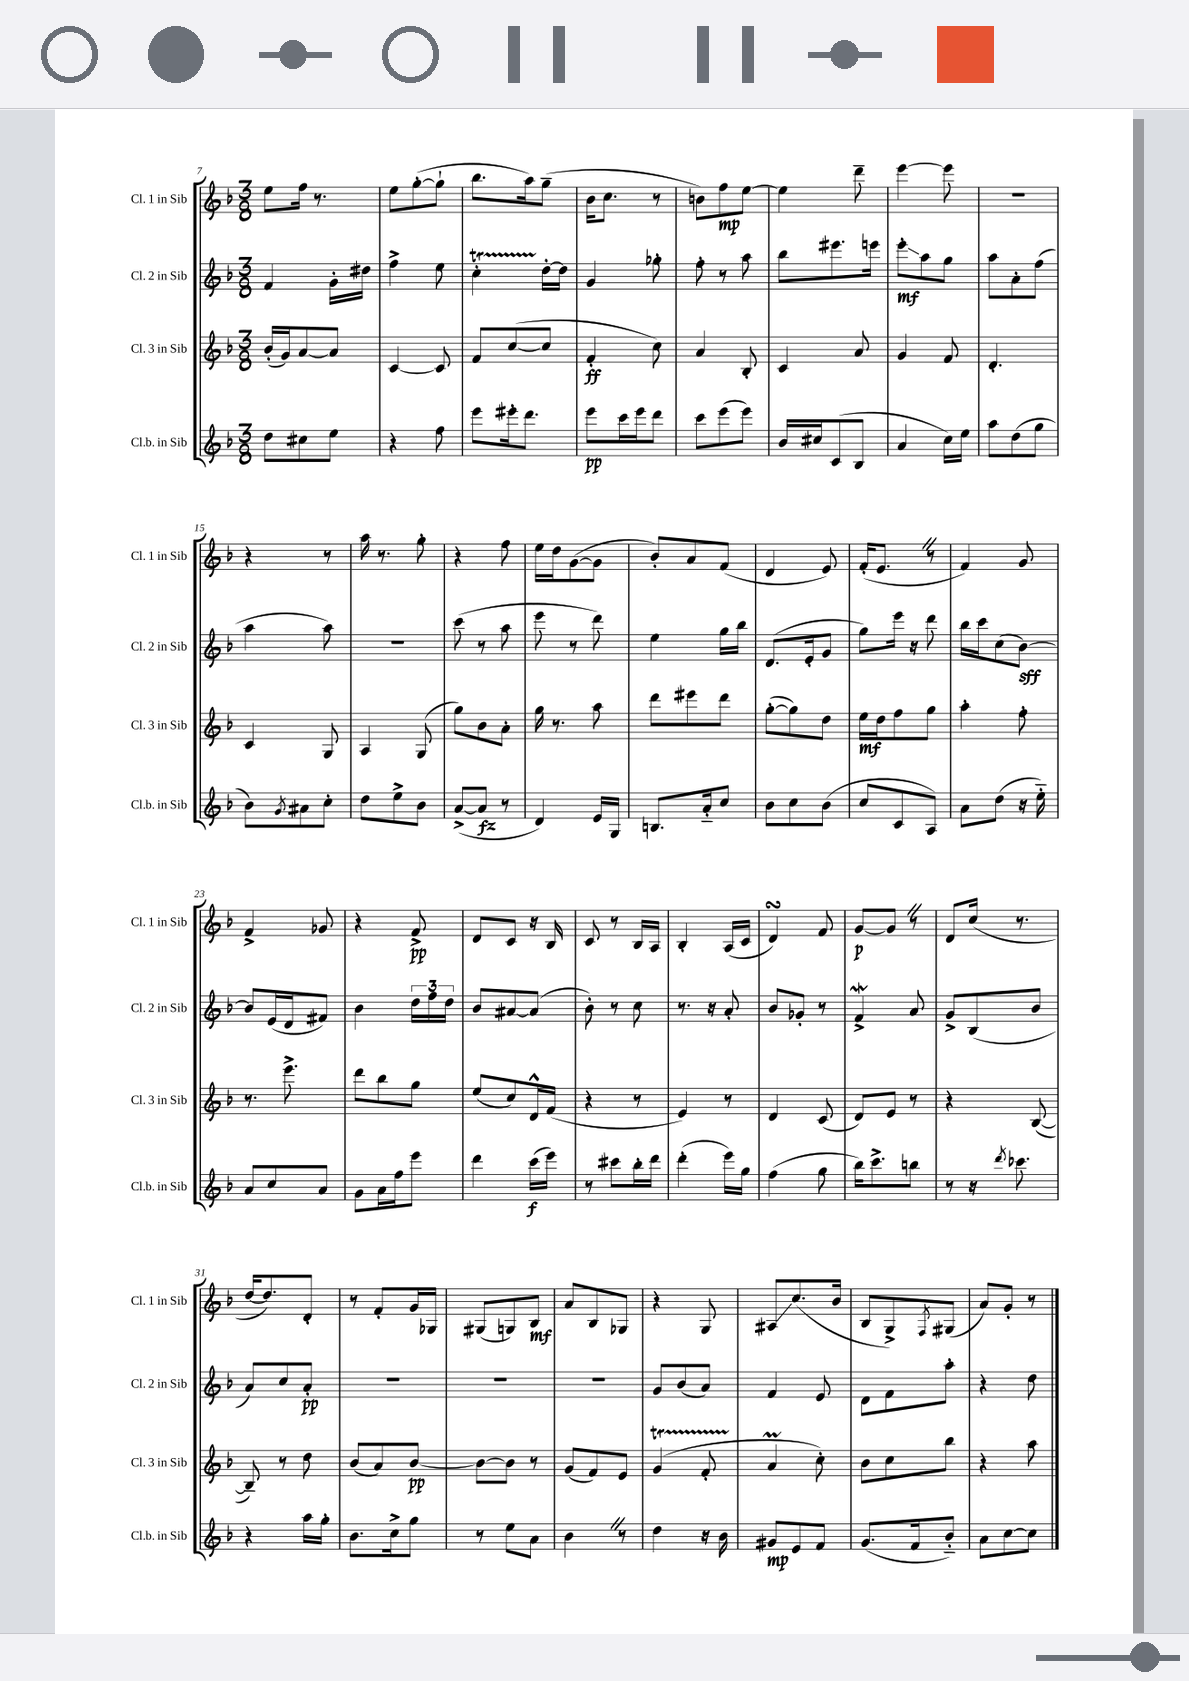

**kern	**kern	**kern	**kern
*staff4	*staff3	*staff2	*staff1
*clefG2	*clefG2	*clefG2	*clefG2
*k[b-]	*k[b-]	*k[b-]	*k[b-]
*M3/8	*M3/8	*M3/8	*M3/8
8dd	(16b-'	4f	8ee
.	16g)	.	.
8cc#	[8a	.	16ff
.	.	.	8.r
8ee	8a]	16g'	.
.	.	16dd#	.
=	=	=	=
4r	[4c	4ff^	8ee
.	.	.	([8gg'
8ff	8c]	8ee	8gg`]
=	=	=	=
8eee	8f	4cc'	8.bb-
16eee#'	([8cc	.	.
8.ddd	.	.	16aa)
.	8cc]	[16dd'	(8gg~
.	.	16dd]	.
=	=	=	=
8eee	4f'	4g	16b-
.	.	.	8.cc
16ccc	.	.	.
16eee	.	.	.
8ddd	8cc)	8gg-'	8r
=	=	=	=
8ccc	4a	8ff'	8b)
(8eee	.	8r	8ff
8eee)	8B-'	8aa	[8ee
=	=	=	=
16b-	4c	8bb-	4ee]
16cc#	.	.	.
(8c	.	8.eee#	.
8B-	8a	.	8ddd~
.	.	16eee	.
=	=	=	=
4a	4g	8eee'	[4eee
.	.	8aa	.
16cc)	8f	8gg	8eee]
16ee	.	.	.
=	=	=	=
8aa	4.d'	8aa	4.r
(8dd	.	8a'	.
8gg	.	(8ff	.
=	=	=	=
8b-)	4c	4aa	4r
8qg	.	.	.
8a#	.	.	.
8cc'	8G	8aa)	8r
=	=	=	=
8dd	4A	4.r	16aa
.	.	.	8.r
8ee^	.	.	.
8b-	(8G	.	8gg'
=	=	=	=
([8a^	8gg)	(8ccc	4r
8a]	8b-	8r	.
8r	8a'	8aa	8ff
=	=	=	=
4d)	16gg	8eee	16ee
.	8.r	.	16dd
.	.	8r	([8g
16e	8aa	8ddd)	8g]
16G	.	.	.
=	=	=	=
8.B	8ddd	4ee	8b-')
.	8eee#	.	8a
16a'~	.	.	.
8cc	8ddd	16gg	(8f
.	.	16bb-	.
=	=	=	=
8b-	([8gg'	(8.d	4d
8cc	8gg])	.	.
.	.	16e'	.
(8b-	8dd	8g	8e)
=	=	=	=
8cc	16ee	8gg)	(16f'
.	16dd	.	8.e
8c	8ff	16eee	.
.	.	16r	.
8A)	8gg	8ddd	8r
=	=	=	=
8a	4aa'	16bb-	4f)
.	.	16ccc	.
(8dd	.	(8cc	.
16r	8ff'	[8b-)	8g
16ee'~)	.	.	.
=	=	=	=
8a	8.r	8b-]	4f^
8cc	.	(16e	.
.	8.eee^	16d	.
8a	.	8f#)	8g-
=	=	=	=
8g	8ddd	4b-	4r
16a	8bb-	.	.
16ff	.	.	.
8eee	8gg	24dd	8f^
.	.	24ff	.
.	.	24dd	.
=	=	=	=
4ddd	(8ee	8b-	8d
.	8cc)	[8a#	8c
(16ccc	16d^^	(8a#]	16r
16eee)	(16f	.	16B-
=	=	=	=
8r	4r	8b-')	8c
8ccc#	.	8r	8r
16bb-'	8r	8cc	16B-
16ddd	.	.	16A
=	=	=	=
(4ddd'	4e)	8.r	4B-'
.	.	16r	.
16eee)	8r	8a'	(16A
16gg	.	.	16c
=	=	=	=
(4ff	4d	8b-	4d)
.	.	8g-'	.
8gg	(8c	8r	8f
=	=	=	=
16bb-)	8d)	4f^	[8g
8.ccc^	.	.	.
.	8e	.	8g]
8bb	8r	8a	8r
=	=	=	=
8r	4r	8g^	8d
16r	.	(8B-	(16cc
8qddd	.	.	.
8.ccc-	.	.	8.r
.	([8B-	8b-	.
=	=	=	=
4r	8B-~])	8a)	[16dd
.	.	.	8.dd])
.	8r	8cc	.
16aa	8dd	8a'	8d'
16gg'	.	.	.
=	=	=	=
8.b-	(8b-	4.r	8r
.	8a)	.	8f'
16cc^	.	.	.
8gg	[8b-	.	16g
.	.	.	16G-
=	=	=	=
8r	8b-_	4.r	(8G#
8ee	8b-]	.	8G)
8a	8r	.	8B-
=	=	=	=
4b-	(8g	4.r	8a
.	8f)	.	8B-
8r	8e	.	8G-
=	=	=	=
4dd	(4g	8g	4r
.	.	(8b-	.
16r	8f'	8a)	8G
16b-	.	.	.
=	=	=	=
8g#	4a	4f	8A#
8e	.	.	(8.cc
8f	8cc')	8e	.
.	.	.	16b-
=	=	=	=
(8.g	8b-	8d	8B-
.	8cc	8f	8G^)
16f	.	.	.
.	.	.	8qF
8b-'~)	8bb-	8aa'	(8G#
=	=	=	=
8a	4r	4r	8a)
[8cc	.	.	8g'
8cc]	8aa	8dd	8r
==	==	==	==
*-	*-	*-	*-
